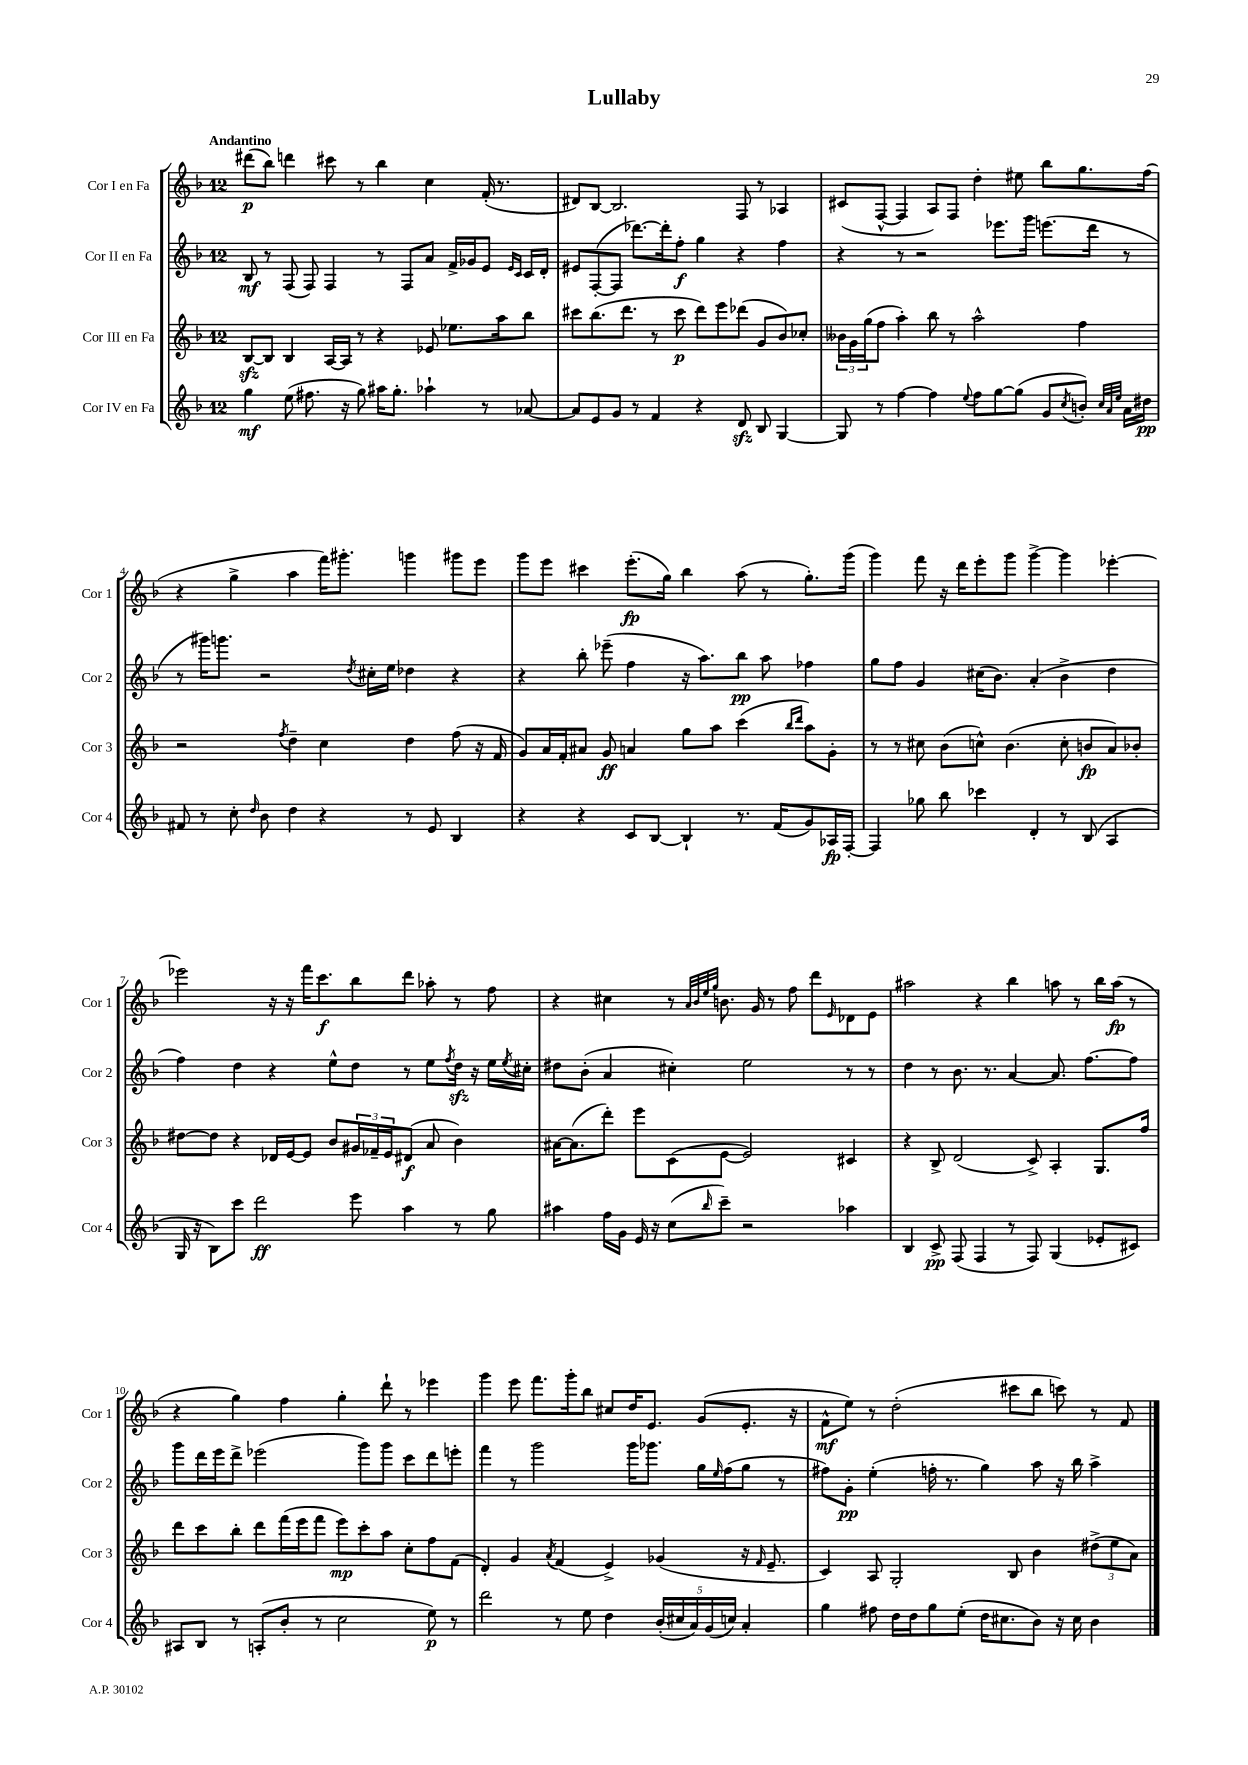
\header { title = "Lullaby" }
<<
\new StaffGroup <<
\new Staff = "s0" \with { instrumentName = "Cor I en Fa" shortInstrumentName = "Cor 1" } {
    \clef treble \key f \major \once \override Staff.TimeSignature.style = #'single-digit \time 12/8 \tempo "Andantino"
    dis'''8\p( bes''8) d'''4 cis'''8 r8 bes''4 c''4 f'16-.( r8. |
    dis'8) bes8~ bes2. f8 r8 aes4 |
    cis'8( f8~-^ f4 a8) f8 d''4-. eis''8 bes''8 g''8. f''16( |
    r4 g''4-> a''4 f'''16) gis'''8.-. g'''4 gis'''8 e'''8 |
    g'''8 e'''8 cis'''4 e'''8.-.\fp( g''16) bes''4 a''8( r8 g''8.-.) g'''16( |
    g'''4) f'''8 r16 d'''16 e'''8-. g'''8 g'''4~-> g'''4 ees'''4~-. |
    ees'''2 r16 r16 f'''16 c'''8.\f bes''8 d'''8 aes''8-. r8 f''8 |
    r4 cis''4 r8 \grace { a'32 bes'32 e''32 g''32 } b'8. g'16 r8 f''8 d'''8 \grace { e'16 } des'8 e'8 |
    ais''2 r4 bes''4 a''8 r8 bes''16 a''16\fp( r8 |
    r4 g''4) f''4 g''4-. d'''8-! r8 ees'''4 |
    g'''4 e'''8 f'''8. g'''16-. bes''8 cis''8 d''16 e'8. g'8( e'8.-. r16 |
    f'8-^\mf e''8) r8 d''2-.( cis'''8 bes''8 c'''8) r8 f'8 \bar "|." |
}
\new Staff = "s1" \with { instrumentName = "Cor II en Fa" shortInstrumentName = "Cor 2" } {
    \clef treble \key f \major \once \override Staff.TimeSignature.style = #'single-digit \time 12/8
    bes8\mf r8 f8( f8) f4 r8 f8 a'8 f'16-> ges'16 e'8 \grace { e'16 c'16 } c'16 d'16-. |
    eis'8 f8~-.( f8 des'''8.~) des'''16-. f''8-.\f g''4 r4 f''4 |
    r4 r8 r2 ees'''8. g'''16 e'''8.( d'''16 r8 |
    r8 gis'''16) g'''8. r2 \acciaccatura { d''8 } cis''16-. e''16 des''4 r4 |
    r4 bes''8-. ees'''8--( f''4 r16 a''8.) bes''8\pp a''8 fes''4 |
    g''8 f''8 g'4 cis''16( bes'8.) a'4-.( bes'4-> d''4 |
    f''4) d''4 r4 e''8-^ d''8 r8 e''8 \acciaccatura { f''8 } d''16\sfz r16 e''16 \acciaccatura { e''8 } cis''16-. |
    dis''8 bes'8-.( a'4 cis''4-.) e''2 r8 r8 |
    d''4 r8 bes'8. r8. a'4~ a'8. f''8.~ f''8 |
    g'''8 d'''16 e'''16 d'''8-> ees'''2( g'''8) g'''8 c'''8 d'''8 e'''8-. |
    f'''4 r8 g'''2 g'''16 ges'''8. g''16 \grace { e''16 } f''16( g''8 r8 |
    fis''8) g'8-.\pp e''4-.( f''16-. r8. g''4) a''8 r16 bes''16 a''4-> \bar "|." |
}
\new Staff = "s2" \with { instrumentName = "Cor III en Fa" shortInstrumentName = "Cor 3" } {
    \clef treble \key f \major \once \override Staff.TimeSignature.style = #'single-digit \time 12/8
    bes8~\sfz bes8 bes4 a16~ a16 r8 r4 ees'8 ees''8. a''16 bes''8 |
    cis'''8 bes''8.( d'''8. r8 cis'''8\p d'''8) e'''8 des'''8( g'8 bes'8) ces''8-. |
    \tuplet 3/2 { beses'16 g'16 g''16( } f''8 a''4-.) bes''8 r8 a''2-^ f''4 |
    r2 \acciaccatura { f''8 } d''4-- c''4 d''4 f''8( r16 f'16 |
    g'8) a'16 f'16-. ais'8 g'8\ff a'4 g''8 a''8 c'''4( \grace { bes''16 d'''16 } a''8) g'8-. |
    r8 r8 cis''8 bes'8( c''8-^) bes'4.( c''8-. b'8\fp a'8) bes'8-. |
    dis''8~ dis''8 r4 des'16 e'16~ e'8 bes'8 \tuplet 3/2 { gis'16 fes'16-- e'16 } dis'8\f( a'8 bes'4) |
    ais'16~ ais'8.( d'''8-.) e'''8 c'8( e'8~ e'2) cis'4 |
    r4 bes8-> d'2( c'8->) a4-. g8. f''16 |
    d'''8 c'''8 bes''8-. d'''8 f'''16( e'''16 f'''8 e'''8\mp) c'''8-. a''8 c''8-. f''8 f'8( |
    d'4-.) g'4 \acciaccatura { a'8 } f'4( e'4->) ges'4( r16 \grace { f'16 } e'8.-- |
    c'4) a8 g2-. bes8 bes'4 \tuplet 3/2 { dis''8->( e''8 a'8) } \bar "|." |
}
\new Staff = "s3" \with { instrumentName = "Cor IV en Fa" shortInstrumentName = "Cor 4" } {
    \clef treble \key f \major \once \override Staff.TimeSignature.style = #'single-digit \time 12/8
    g''4\mf e''8( fis''8. r16 g''8) ais''16 g''8.-. aes''4-! r8 aes'8~ |
    aes'8 e'8 g'8 r8 f'4 r4 d'8\sfz bes8 g4~ |
    g8 r8 f''4~ f''4 \appoggiatura { e''8 } f''8 g''8~ g''8( g'8 \acciaccatura { c''8 } b'8-.) \grace { c''32 a'32 e''32 } a'16 dis''16\pp |
    fis'8 r8 c''8-. \grace { d''16 } bes'8 d''4 r4 r8 e'8 bes4 |
    r4 r4 c'8 bes8~ bes4-! r8. f'16( g'8) aes16\fp f16~-. |
    f4 ges''8 bes''8 ces'''4 d'4-. r8 bes8( a4 |
    g16 r16 bes8) c'''8 d'''2\ff e'''8 a''4 r8 g''8 |
    ais''4 f''16 g'16 e'16 r16 c''8( \grace { bes''16 } c'''8--) r2 aes''4 |
    bes4 c'8->\pp f8( f4 r8 f8) g4( ees'8-. cis'8) |
    ais8 bes8 r8 a8-.( bes'8-. r8 c''2 e''8\p) r8 |
    d'''2 r8 e''8 d''4 \tuplet 5/4 { bes'16-.( cis''16 a'16) g'16( c''16) } a'4-. |
    g''4 fis''8 d''16 d''16 g''8 e''8-.( d''16 cis''8. bes'8) r16 cis''16 bes'4 \bar "|." |
}
>>
>>
